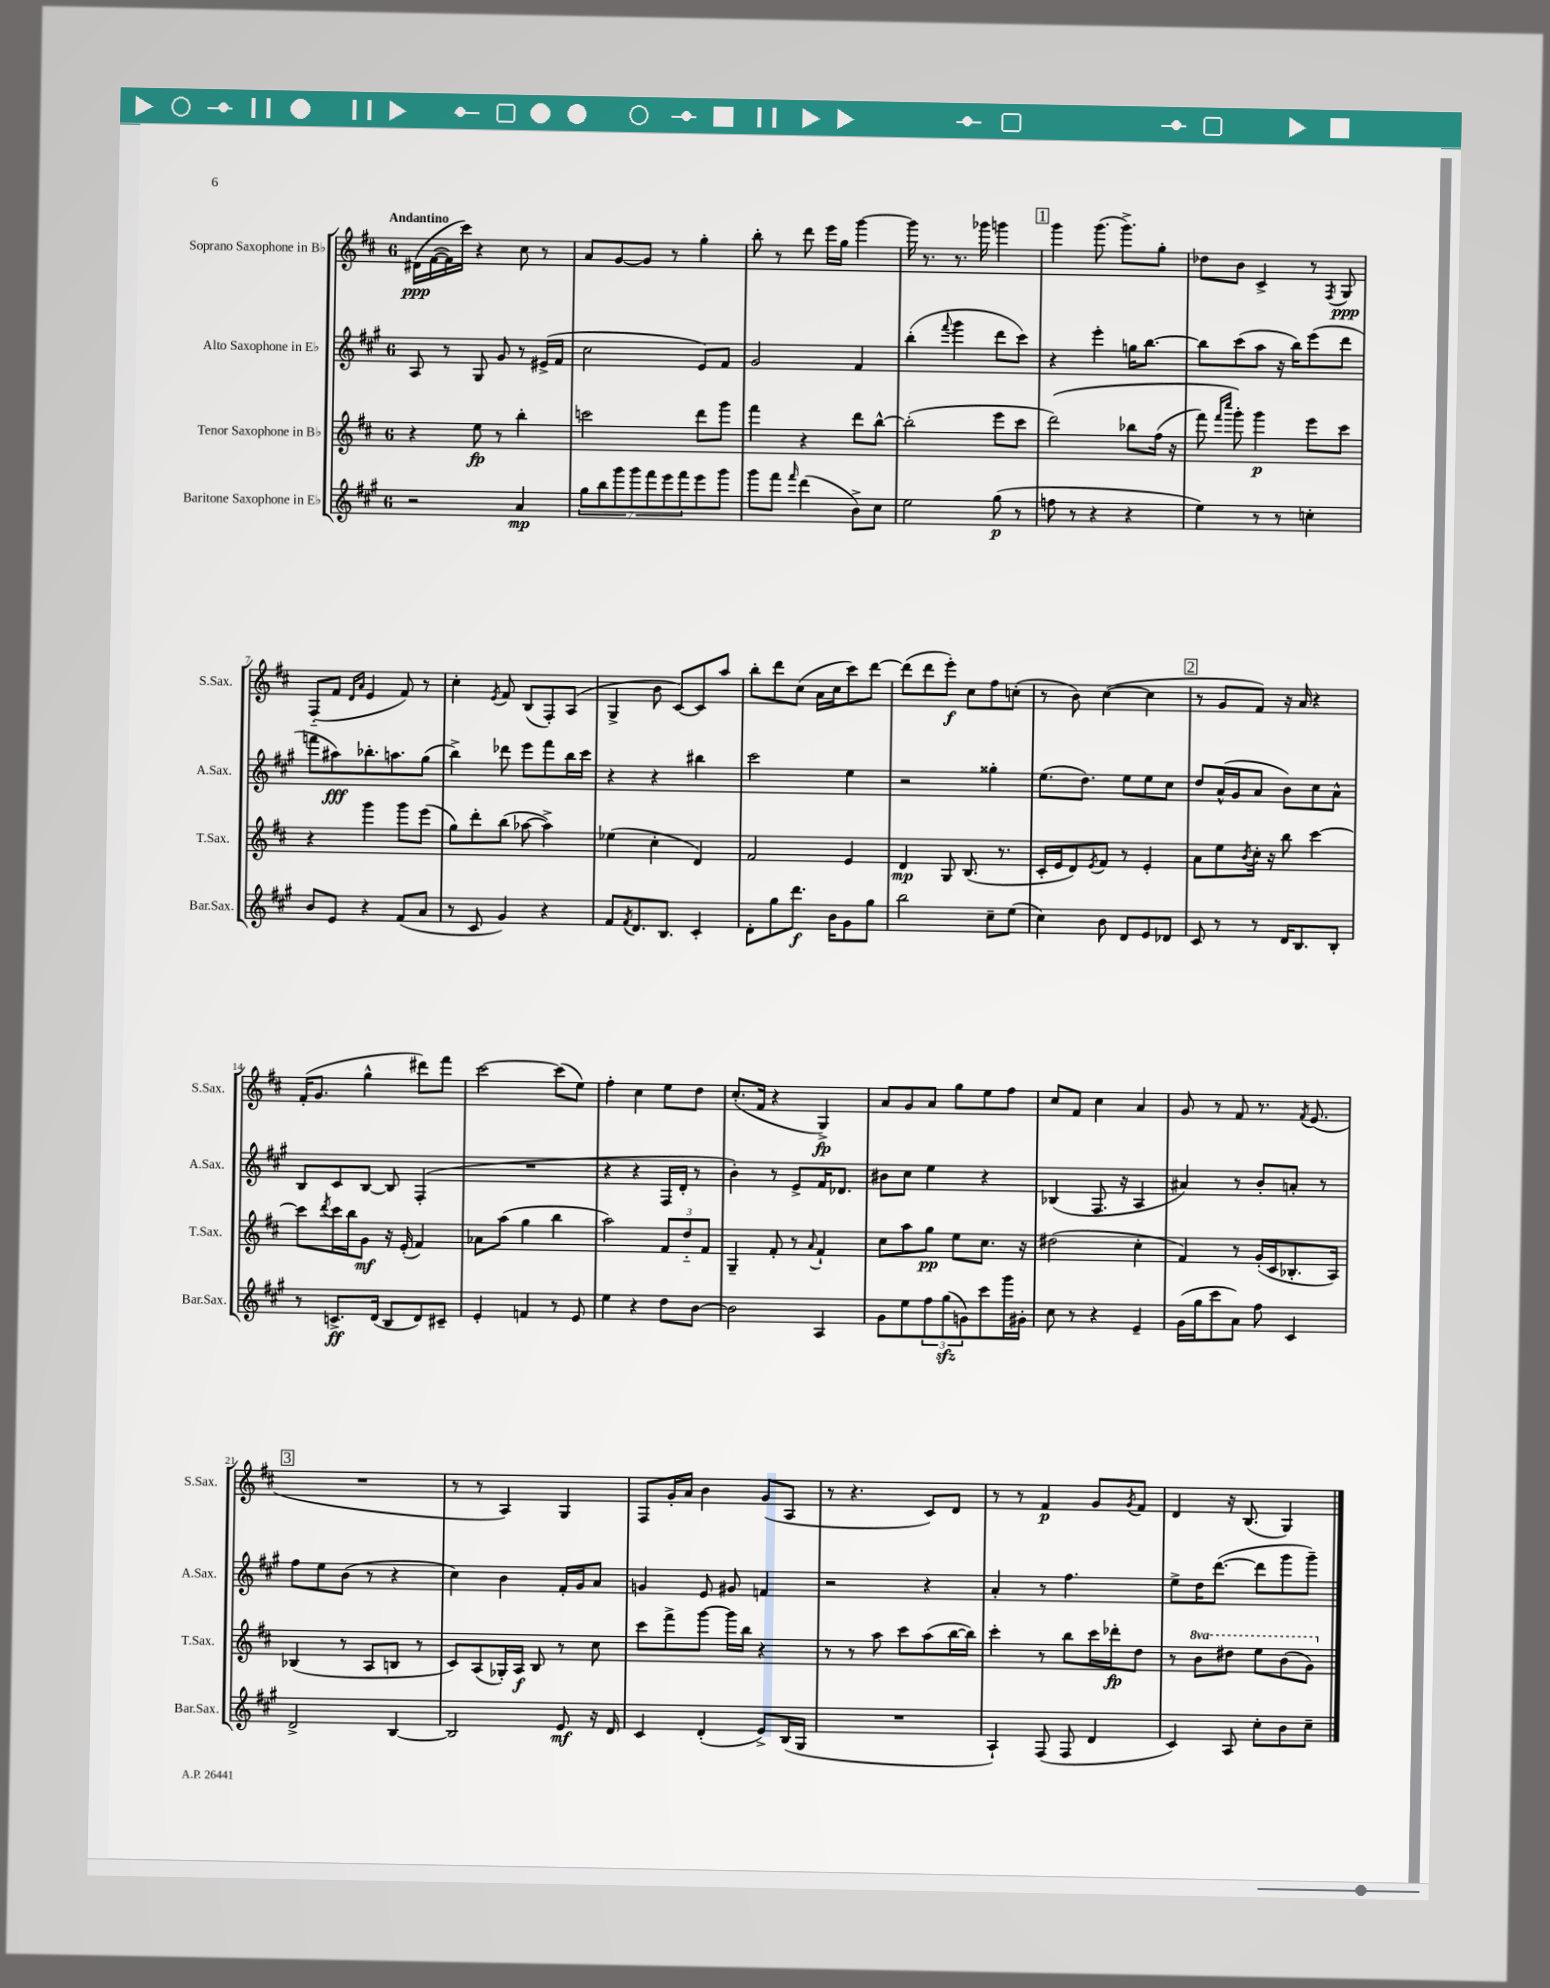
<<
\new StaffGroup <<
\new Staff = "s0" \with { instrumentName = "Soprano Saxophone in Bb" shortInstrumentName = "S.Sax." } {
    \clef treble \key d \major \once \override Staff.TimeSignature.style = #'single-digit \time 6/8 \tempo "Andantino"
    dis'16\ppp\( fis'16~( fis'16) cis'''16\) r4 cis''8 r8 |
    a'8 g'8~ g'8 r8 g''4-. |
    b''8-. r8 d'''8 e'''16 g''16 g'''4~ |
    g'''16 r8. r8. ges'''16 g'''4 |
    \mark \markup { \box "1" } g'''4 g'''8.( g'''8.->) g''8-. |
    des''8 b'8 cis'4-> r8 \acciaccatura { fis8 } g8\ppp |
    fis8-_( fis'8 \grace { d'16 a'16 } e'4 fis'8) r8 |
    cis''4-. \acciaccatura { e'8 } fis'8 b8( fis8-.) a8( |
    g4-> b'8 cis'8~) cis'8 a''8 |
    b''8-. d'''8 cis''8( a'16 cis''16 cis'''8) d'''8~ |
    d'''8( d'''8 e'''8-.\f) cis''8 fis''8 c''8-.( |
    r8 b'8) cis''4~( cis''4 |
    \mark \markup { \box "2" } r8 g'8 fis'8) r16 a'16 r4 |
    fis'16-.( g'8. g''4-^ dis'''8) fis'''8 |
    cis'''2~ cis'''8( e''8) |
    fis''4-. cis''4 e''8 d''8 |
    cis''8.-.( fis'16 r4 g4->\fp) |
    a'8 g'8 a'8 g''8 e''8 fis''8 |
    cis''8 fis'8 cis''4 a'4 |
    g'8 r8 fis'8 r8. \acciaccatura { fis'8 } e'8.( |
    \mark \markup { \box "3" } R2. |
    r8 r8 a4) g4 |
    fis8 g'16-. a'16 b'4 g'8( a8 |
    r8 r4. cis'8) d'8 |
    r8 r8 fis'4\p g'8 \acciaccatura { g'8 } fis'8 |
    d'4 r16 b8.( g4) \bar "|." |
}
\new Staff = "s1" \with { instrumentName = "Alto Saxophone in Eb" shortInstrumentName = "A.Sax." } {
    \clef treble \key a \major \once \override Staff.TimeSignature.style = #'single-digit \time 6/8
    a8 r8 gis8 gis'8 r8 eis'16->( fis'16 |
    cis''2 e'8) fis'8 |
    gis'2 fis'4 |
    b''4-.( \appoggiatura { fis'''8 } gis'''4 d'''8 cis'''8) |
    \mark \markup { \box "1" } r4 e'''4-. g''16 b''8.~ |
    b''8 cis'''8( a''8 r16 b''16) e'''8( d'''8 |
    f'''8 ais''8\fff) bes''8.-. a''8. gis''8( |
    b''4->) des'''8 e'''8 fis'''8 b''16 cis'''16 |
    r4 r4 bis''4 |
    cis'''2 e''4 |
    r2 gisis''4-. |
    e''8.( d''8.) e''8 e''8 cis''8 |
    \mark \markup { \box "2" } d''8 a'16-^( gis'16 a'8 b'8) cis''8 a'8-^ |
    b8 cis'8 b8~ b8 fis4-.( |
    R2. |
    r4 r4 fis16 d'16-. r8 |
    b'4-.) r8 e'8-> fis'16 des'8. |
    bis'8 cis''8 e''4 r4 |
    bes4( fis8. r16 a4 |
    ais'4) r8 b'8-. a'8-. r8 |
    \mark \markup { \box "3" } fis''8 e''8 b'8( r8 r4 |
    cis''4) b'4 fis'16-. gis'16 a'8 |
    g'4 e'8 gis'8 f'4 |
    r2 r4 |
    a'4-. r8 fis''4. |
    e''8-> d''16 d'''8.~( d'''8 gis'''8 gis'''8--) \bar "|." |
}
\new Staff = "s2" \with { instrumentName = "Tenor Saxophone in Bb" shortInstrumentName = "T.Sax." } {
    \clef treble \key d \major \once \override Staff.TimeSignature.style = #'single-digit \time 6/8 \set Staff.ottavationMarkups = #ottavation-simple-ordinals
    r4 e''8\fp r8 b''4-. |
    c'''2 d'''8 g'''8 |
    fis'''4 r4 d'''8 b''8~-^ |
    b''2-.( e'''8 cis'''8 |
    \mark \markup { \box "1" } d'''2)\( bes''8 fis''16( r16 |
    fis'''8) \grace { fis'''16 cis''''16 } g'''8-.\) g'''4\p e'''8 cis'''8 |
    r4 g'''4 g'''8 e'''8( |
    g''8) d'''8-. b''8( aes''8~ aes''4->) |
    ees''4( cis''4-. d'4) |
    fis'2 e'4 |
    d'4\mp g8 b8.( r8. |
    cis'16-. e'16 d'8) \acciaccatura { e'8 } fis'8 r8 e'4-. |
    \mark \markup { \box "2" } a'8 e''8 \acciaccatura { b'8 } cis''16-. r16 b''8 cis'''4~ |
    cis'''8 \acciaccatura { d'''8 } cis'''16 b''16 g'8\mf r16 e'16-.( fis'4) |
    aes'8 a''8( g''4 b''4 |
    a''2) \tuplet 3/2 { fis'8 d''8-_ fis'8 } |
    g4-- fis'8-. r8 \appoggiatura { a'8 } fis'4-! |
    cis''8 a''8 g''8\pp e''8 cis''8. r16 |
    dis''2( cis''4-. |
    fis'4) r8 g'16-.( cis'16 bes8.-. a16) |
    \mark \markup { \box "3" } bes4( r8 a8 b8 r8 |
    cis'8) a8( ges16-.) a16\f b8 r8 cis''8 |
    cis'''8 fis'''8-> g'''8~ g'''16 b''16 r4 |
    r8 r8 a''8 cis'''8 a''8( b''16~ b''16) |
    cis'''4-. r8 b''8 cis'''16 des'''16-.\fp d''8 |
    r8 \ottava #1 b''8 dis'''8 e'''8 b''8( g''8) \ottava #0 \bar "|." |
}
\new Staff = "s3" \with { instrumentName = "Baritone Saxophone in Eb" shortInstrumentName = "Bar.Sax." } {
    \clef treble \key a \major \once \override Staff.TimeSignature.style = #'single-digit \time 6/8
    r2 a'4\mp |
    \tuplet 7/4 { gis''8 b''8 gis'''8 gis'''8 fis'''8 e'''8 fis'''8 } e'''8 gis'''8 |
    gis'''8 fis'''8 \grace { fis'''16 } d'''4( b'8->) cis''8 |
    e''2 gis''8\p( r8 |
    \mark \markup { \box "1" } f''8 r8 r4 r4 |
    e''4) r8 r8 c''4-. |
    b'8 e'8 r4 fis'8( a'8 |
    r8 cis'8 gis'4) r4 |
    fis'8 \acciaccatura { fis'8 } d'8. b8. cis'4-. |
    d'8-. gis''8 d'''8.\f b'16 gis'8 gis''8 |
    b''2 cis''8-- e''8( |
    cis''4) b'8 d'8 e'8 des'8 |
    \mark \markup { \box "2" } cis'8 r8 r8 d'16 b8. b8-. |
    r8 c'8.->\ff d'16( b8 d'8) cis'8-- |
    e'4-. f'4 r8 e'8 |
    e''4 r4 d''8 b'8~ |
    b'2 a4 |
    gis'8 e''8 \tuplet 3/2 { fis''8 gis''8\sfz( g'8) } cis'''8 gis'''16 gis'16-. |
    cis''8 r8 r4 e'4-- |
    gis'16( gis''16 cis'''8 a'8) fis''8 cis'4 |
    \mark \markup { \box "3" } d'2-> b4~ |
    b2 e'8\mf r16 d'16 |
    cis'4 d'4-.( e'8->) b16( gis16 |
    R2. |
    a4-!) fis8( fis8 d'4 |
    cis'4) a8 cis''8-. b'8 cis''8-- \bar "|." |
}
>>
>>
